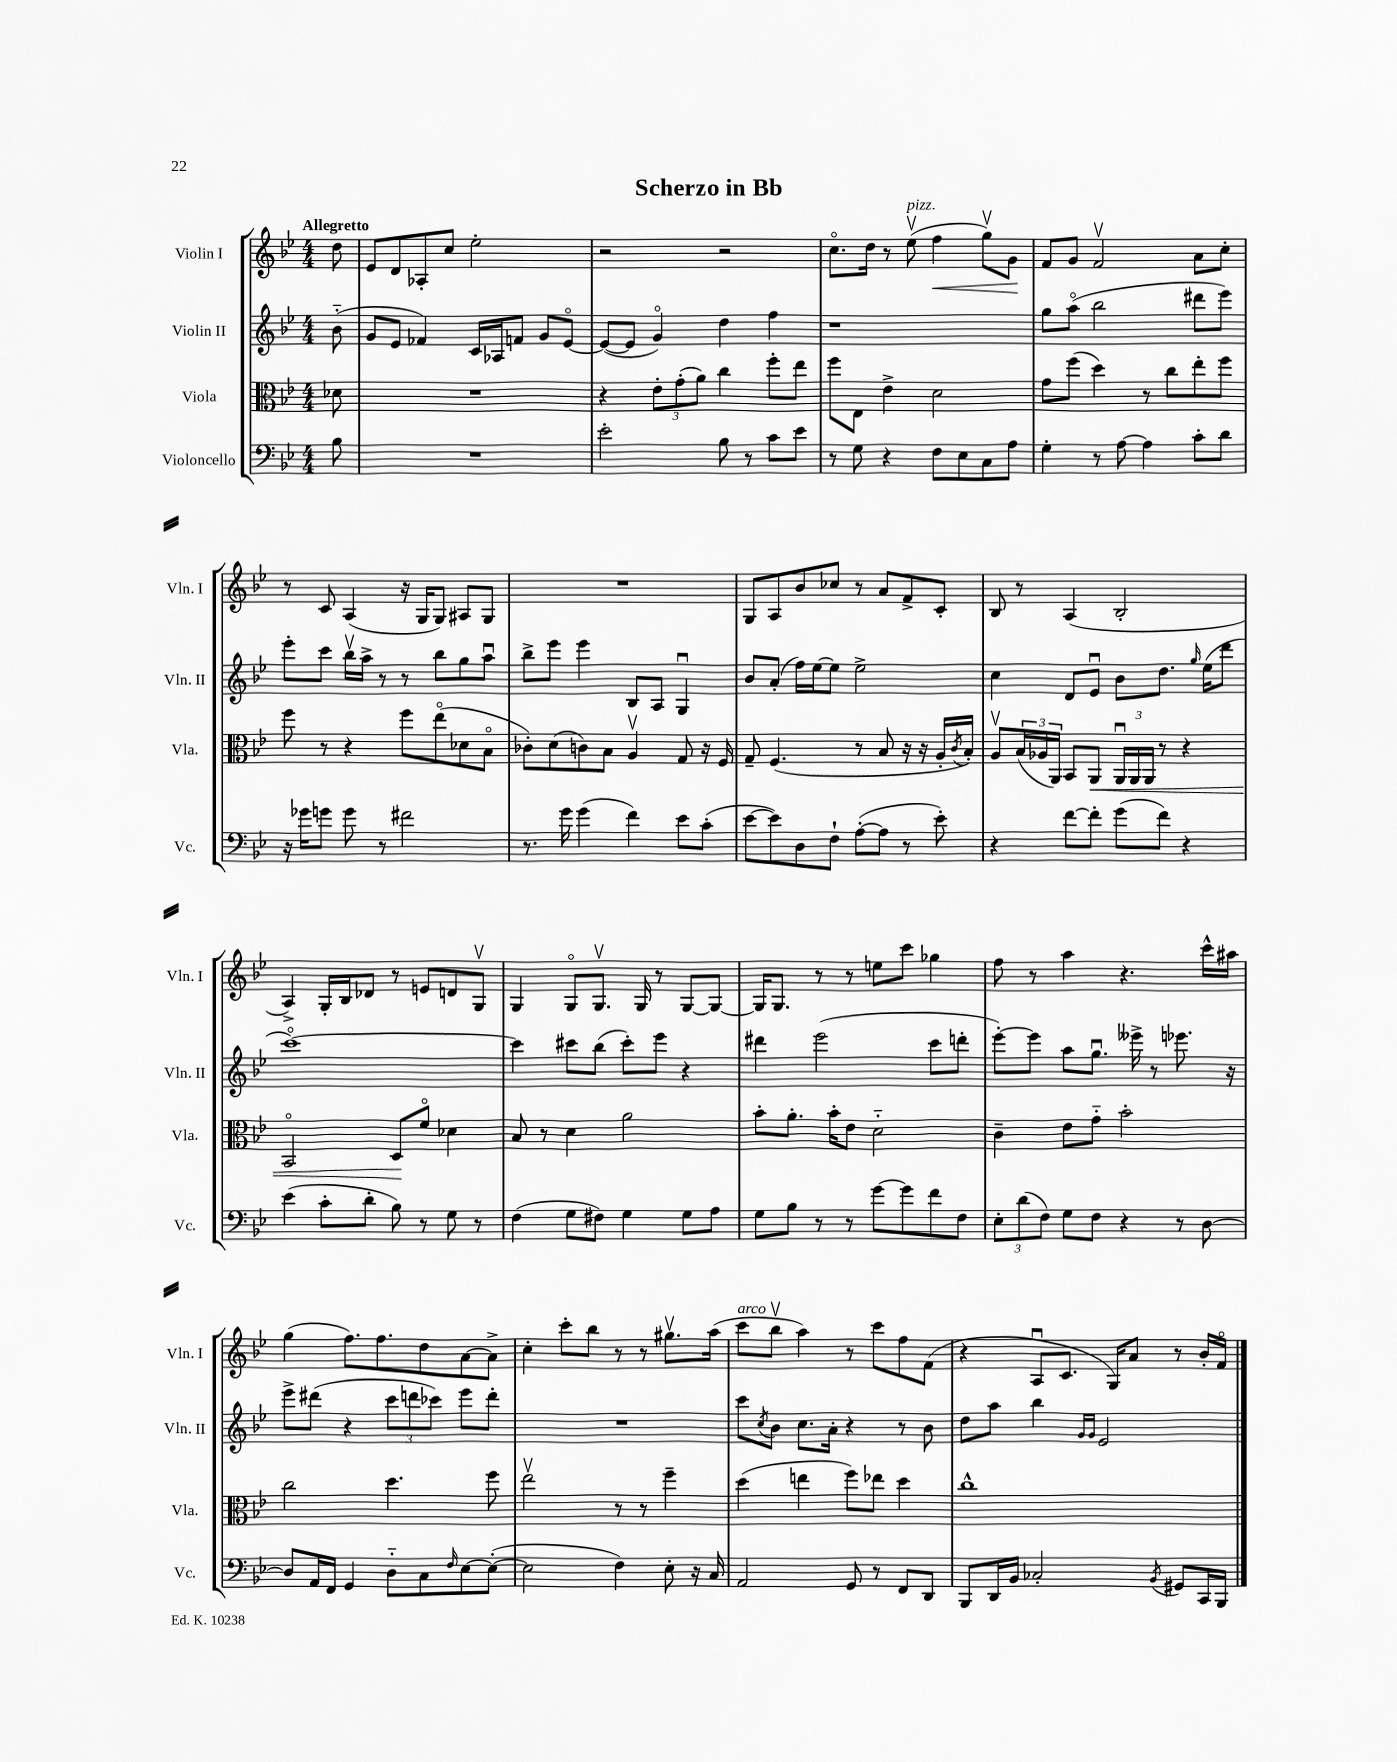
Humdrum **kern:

**kern	**kern	**dynam	**kern	**kern	**dynam
*part4	*part3	*part3	*part2	*part1	*part1
*staff4	*staff3	*staff3	*staff2	*staff1	*staff1
*I"Violoncello	*I"Viola	*	*I"Violin II	*I"Violin I	*
*I'Vc.	*I'Vla.	*	*I'Vln. II	*I'Vln. I	*
*clefF4	*clefC3	*	*clefG2	*clefG2	*
*k[b-e-]	*k[b-e-]	*	*k[b-e-]	*k[b-e-]	*
*M4/4	*M4/4	*	*M4/4	*M4/4	*
=	=	=	=	=	=
!	!	!	!	!LO:TX:a:B:t=Allegretto	!
8B-\	8d-X\	.	(8b-\	8dd\	.
=1	=1	=1	=1	=1	=1
1r	1r	.	8g/L	8e-/L	.
.	.	.	8e-/J	8d/	.
.	.	.	4f-X/)	8A-X'/	.
.	.	.	.	8cc/J	.
.	.	.	16c/LL	2ee-'\	.
.	.	.	16A-X/J	.	.
.	.	.	8fn/J	.	.
.	.	.	8g/L	.	.
.	.	.	[8e-/J	.	.
=2	=2	=2	=2	=2	=2
2e-'\	4r	.	(8e-/L_	2r	.
.	.	.	8e-/J]	.	.
.	12e-'\L	.	4g/)	.	.
.	(12g'\	.	.	.	.
.	12a\J)	.	.	.	.
8B-\	4cc\	.	4dd\	2r	.
8r	.	.	.	.	.
8c\L	8ff'\L	.	4ff\	.	.
8e-\J	8ee-\J	.	.	.	.
=3	=3	=3	=3	=3	=3
8r	8ff\L	.	1r	8.cc\L	.
8G\	8E-\J	.	.	.	.
.	.	.	.	16dd\Jk	.
4r	4e-^\	.	.	8r	.
!	!	!	!	!LO:TX:a:i:t=pizz.	!
.	.	.	.	(8ee-v\	.
!	!	!	!	!	!LO:HP:b
8F\L	2d\	.	.	4ff\	<
8E-\	.	.	.	.	.
8C\	.	.	.	8ggv\L)	.
8A\J	.	.	.	8g\J	.
.	.	.	.	.	[
=4	=4	=4	=4	=4	=4
4G'\	8g\L	.	8gg\L	8f/L	.
.	(8ff\J	.	(8aa\J	8g/J	.
8r	4dd\)	.	2bb-\	2fv/	.
[8A\	.	.	.	.	.
4A\]	8r	.	.	.	.
.	8cc\L	.	.	.	.
8c'\L	8ee-'\	.	8ddd#X\L	8a\L	.
8d\J	8ff\J	.	8eee-\J)	8cc'\J	.
!!LO:LB:g=z
=5	=5	=5	=5	=5	=5
16r	8ff\	.	8eee-'\L	8r	.
16g-X\KL	.	.	.	.	.
8gn\J	8r	.	8ccc\J	8c/	.
8g\	4r	.	16bb-v\LL	(4A/	.
.	.	.	16aa^\JJ	.	.
8r	.	.	8r	.	.
2f#X\	8ff\L	.	8r	16r	.
.	.	.	.	16G/KL	.
.	(8ee-\	.	8bb-\L	8G/J)	.
.	8d-X\	.	8gg\	8A#X/L	.
.	8B-\J	.	8aau\J	8G/J	.
=6	=6	=6	=6	=6	=6
8.r	8c-X'\L)	.	8bb-^\L	1r	.
.	(8d\	.	8eee-\J	.	.
16g\	.	.	.	.	.
(4g\	8cn\)	.	4eee-\	.	.
.	8B-\J	.	.	.	.
4f\)	4Av/	.	8B-/L	.	.
.	.	.	8A/J	.	.
8e-\L	8G/	.	4Gu/	.	.
(8c'\J	16r	.	.	.	.
.	16F/	.	.	.	.
=7	=7	=7	=7	=7	=7
[8e-\L	8G~/	.	8b-/L	8G/L	.
8e-\])	(4.F/	.	(8a'/J	8A/	.
8D\	.	.	16ff\LL)	8b-/	.
.	.	.	[16ee-\J	.	.
8F`\J	.	.	8ee-\J]	8cc-X/J	.
([8A'\L	8r	.	2ee-^\	8r	.
8A\J]	8B-/	.	.	8a/L	.
8r	16r	.	.	8f^/	.
.	16r	.	.	.	.
8e-'\)	16A'/LL	.	.	8c'/J	.
.	8qc/	.	.	.	.
.	16B-'/JJ)	.	.	.	.
=8	=8	=8	=8	=8	=8
4r	8Av/L	.	4cc\	8B-/	.
.	(24B-/L	.	.	8r	.
.	24A-X/	.	.	.	.
.	24AA/JJ)	.	.	.	.
[8f\L	8BB-/L	.	8d/L	(4A/	.
!	!	!LO:HP:b	!	!	!
8f'\J]	8AA/J	<	8e-u/J	.	.
(8g\L	24AAu/LL	.	8b-\L	2B-'/	.
.	24AA/	.	.	.	.
.	24AA/JJ	.	.	.	.
8f\J)	8r	.	8.dd\J	.	.
4r	4r	.	.	.	.
.	.	.	16qqgg/	.	.
.	.	.	(16ee-\KL	.	.
.	.	.	8ddd\J	.	.
!!LO:LB:g=z
=9	=9	=9	=9	=9	=9
(4e-\	2BB-/	.	[1ccc)	4A^/)	.
8c'\L	.	.	.	16G'/LL	.
.	.	.	.	16B-/J	.
8d'\J	.	.	.	8d-X/J	.
8B-\)	8D/L	.	.	8r	.
8r	8f/J	[	.	8en/L	.
8G\	4d-X\	.	.	8dn/	.
8r	.	.	.	8Gv/J	.
=10	=10	=10	=10	=10	=10
(4F\	8B-/	.	4ccc\]	4G/	.
.	8r	.	.	.	.
8G\L	4d\	.	8ccc#X\L	8G/L	.
8F#X\J)	.	.	(8bb-\J	8.Gv/J	.
4G\	2a\	.	8ccc#'\L)	.	.
.	.	.	.	16G/	.
.	.	.	8eee-\J	8r	.
8G\L	.	.	4r	[8G/L	.
8A\J	.	.	.	8G/J_	.
=11	=11	=11	=11	=11	=11
8G\L	8b-'\L	.	4ddd#X\	16G/KL]	.
.	.	.	.	8.G/J	.
8B-\J	8.a'\J	.	.	.	.
8r	.	.	(2eee-\	8r	.
.	16b-'\KL	.	.	.	.
8r	8e-\J	.	.	8r	.
[8g\L	2d\	.	.	8een\L	.
8g\]	.	.	.	8ccc\J	.
8f\	.	.	8ccc\L	4gg-X\	.
8F\J	.	.	8dddn'\J	.	.
=12	=12	=12	=12	=12	=12
12E-'\L	4c~\	.	[8eee-'\L)	8ff\	.
(12d\	.	.	.	.	.
.	.	.	8eee-\J]	8r	.
12F\J)	.	.	.	.	.
8G\L	8e-\L	.	8aa\L	4aa\	.
8F\J	8g\J	.	8.ggu\J	.	.
4r	2b-'\	.	.	4.r	.
.	.	.	16eee--X^\	.	.
.	.	.	8r	.	.
8r	.	.	8.eee-X\	.	.
[8D\	.	.	.	16ccc^^\LL	.
.	.	.	16r	16aa#X\JJ	.
!!LO:LB:g=z
=13	=13	=13	=13	=13	=13
8D/L]	2cc\	.	8eee-^\L	(4gg\	.
16AA/L	.	.	(8ddd#X\J	.	.
16FF/JJ	.	.	.	.	.
4GG/	.	.	4r	8.ff\L)	.
.	.	.	.	8.ff\	.
8D\L	4.dd\	.	12ccc\L	.	.
.	.	.	12dddn\	.	.
8C\	.	.	.	8dd\	.
.	.	.	12ccc-X\J)	.	.
16qqF/	.	.	.	.	.
[8E-\	.	.	8eee-\L	[8a\	.
(8E-'\J_	8ff\	.	8ddd'\J	8a^\J]	.
=14	=14	=14	=14	=14	=14
2E-\]	2ee-v\	.	1r	4cc'\	.
.	.	.	.	8ccc'\L	.
.	.	.	.	8bb-\J	.
4F\)	8r	.	.	8r	.
.	8r	.	.	8r	.
8E-'\	4ff~\	.	.	8.gg#Xv\L	.
16r	.	.	.	.	.
16C/	.	.	.	(16aa\Jk	.
=15	=15	=15	=15	=15	=15
!	!	!	!	!LO:TX:a:i:t=arco	!
2AA/	(4dd\	.	8ccc\L	8ccc\L	.
.	.	.	8qcc/	.	.
.	.	.	8b-\J	8bb-v\J	.
.	4een\	.	8.cc\L	4aa\)	.
.	.	.	16a'\Jk	.	.
8GG/	8ff\L)	.	4r	8r	.
8r	8ee-X\J	.	.	8ccc\L	.
8FF/L	4dd\	.	8r	8ff\	.
8DD/J	.	.	8b-\	(8f\J	.
=16	=16	=16	=16	=16	=16
8BBB-/L	1cc^^	.	8dd\L	4r	.
16DD/L	.	.	8aa\J	.	.
16BB-/JJ	.	.	.	.	.
2C-X'/	.	.	4bb-\	8Au/L	.
.	.	.	.	8.c/J	.
.	.	.	16qqg/LL	.	.
.	.	.	16qqg/JJ	.	.
.	.	.	2e-/	.	.
.	.	.	.	16G/KL)	.
.	.	.	.	8a/J	.
8qBB-/	.	.	.	.	.
8GG#X/L	.	.	.	8r	.
16CC/L	.	.	.	16b-'/LL	.
16BBB-/JJ	.	.	.	16f/JJ	.
==	==	==	==	==	==
*-	*-	*-	*-	*-	*-
